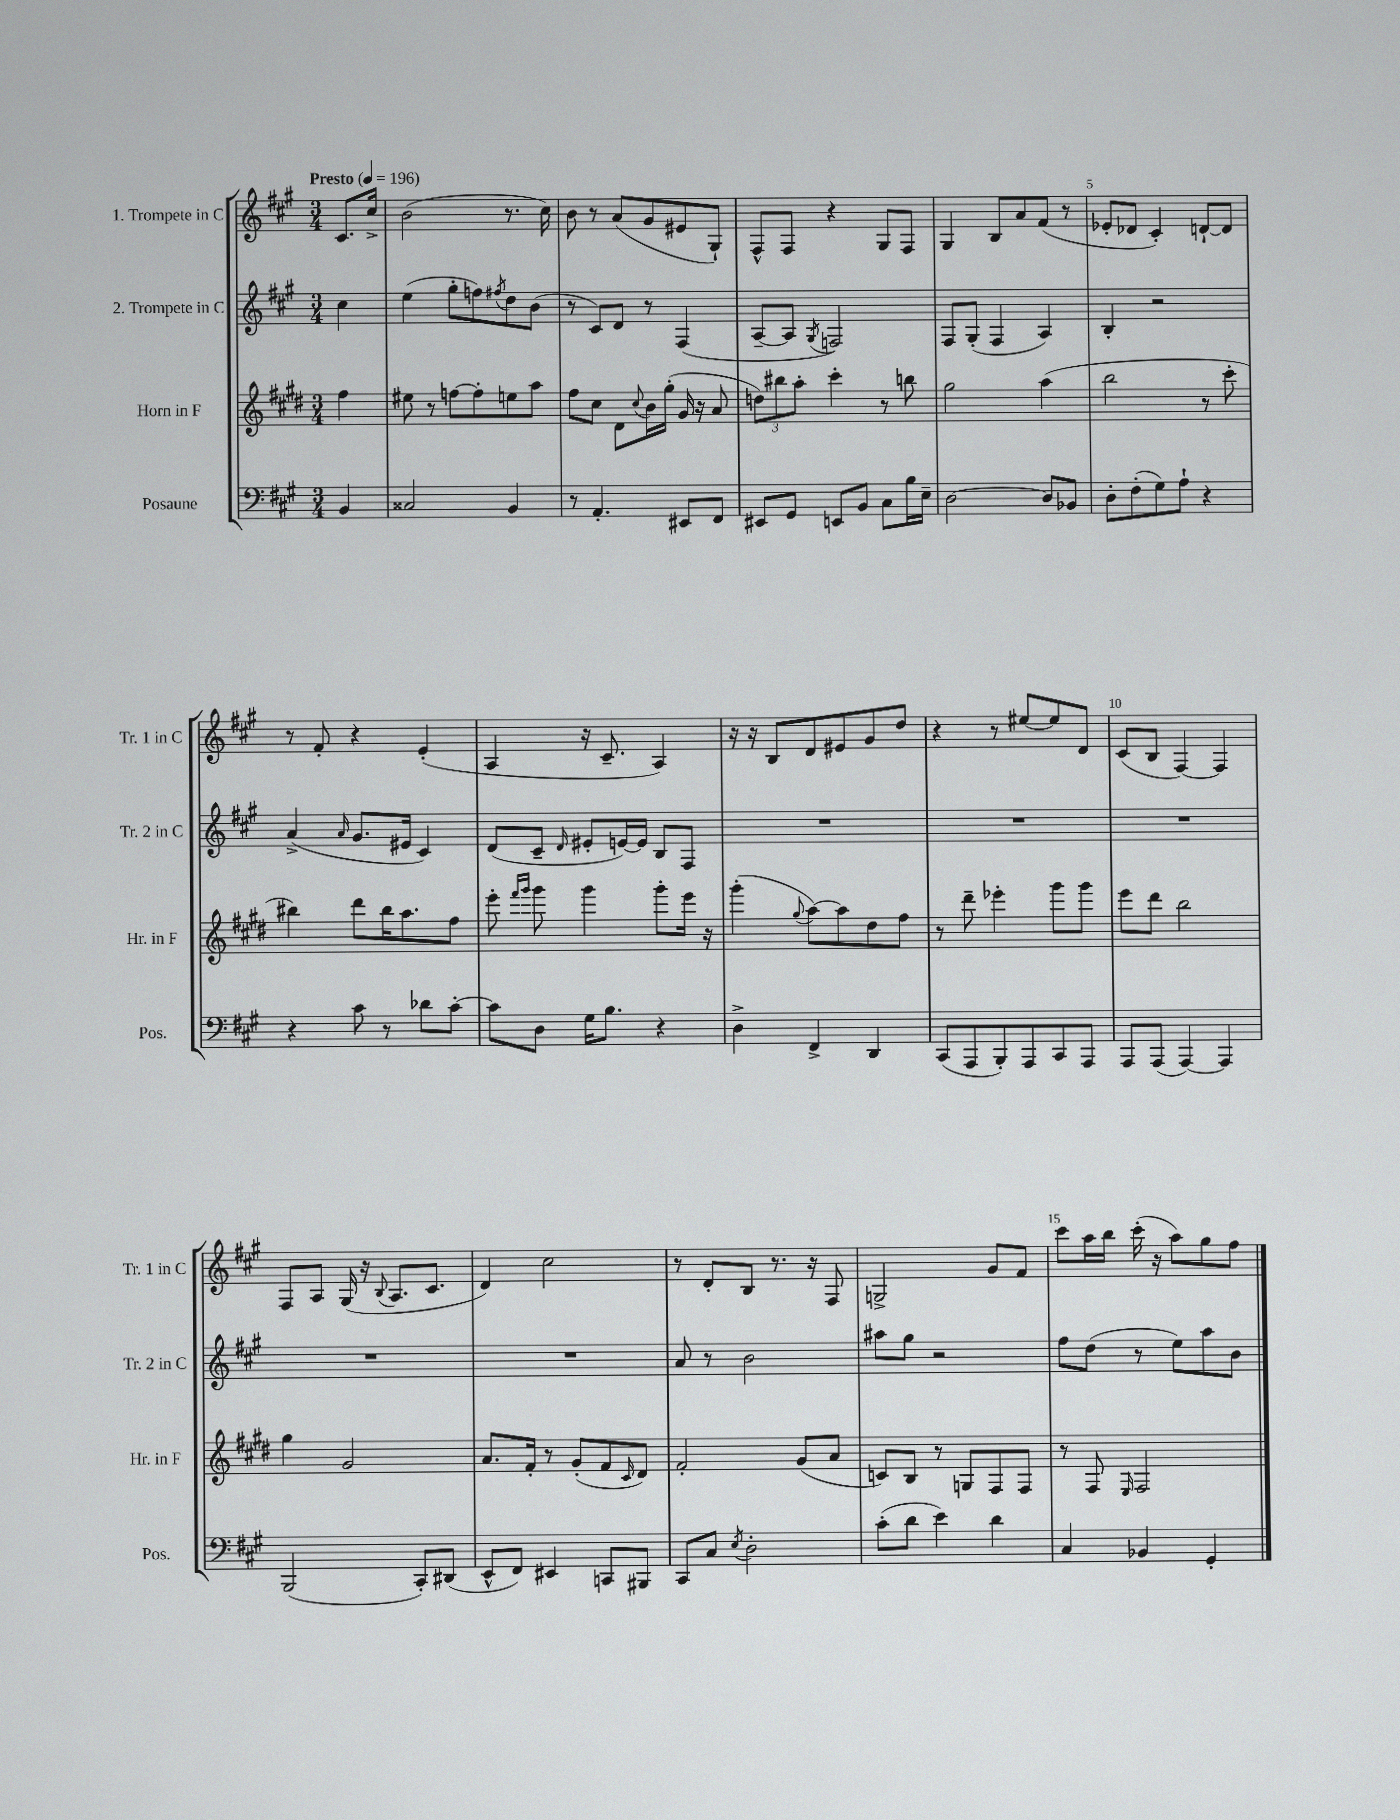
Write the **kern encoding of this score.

**kern	**kern	**kern	**kern
*staff4	*staff3	*staff2	*staff1
*clefF4	*clefG2	*clefG2	*clefG2
*k[f#c#g#]	*k[f#c#g#d#]	*k[f#c#g#]	*k[f#c#g#]
*M3/4	*M3/4	*M3/4	*M3/4
*MM196	*MM196	*MM196	*MM196
4BB	4ff#	4cc#	8.c#
.	.	.	16cc#^
=	=	=	=
2C##	8ee#	(4ee	(2b
.	8r	.	.
.	[8ff	8gg#'	.
.	8ff']	8ff)	.
.	.	8qff#	.
4BB	8ee	8dd	8.r
.	8aa	(8b	.
.	.	.	16cc#)
=	=	=	=
8r	8ff#	8r	8b
4.AA'	8cc#	8c#)	8r
.	8d#	8d	(8a
.	8qqcc#	.	.
.	16b	8r	8g#
.	(16gg#'	.	.
8EE#	16g#	(4F#	8e#
.	16r	.	.
8FF#	8a	.	8G#`)
=	=	=	=
8EE#	12dd)	[8A~	8F#^^
.	12bb#	.	.
8GG#	.	8A]	8F#
.	12aa'	.	.
.	.	8qG#	.
8EE	4ccc#'	2F)	4r
8BB	.	.	.
8C#	8r	.	8G#
16B	8bb	.	8F#
16E~	.	.	.
=	=	=	=
[2D	2gg#	8F#	4G#
.	.	(8G#'	.
.	.	4F#	8B
.	.	.	8a
8D]	(4aa	4A)	(8f#
8BB-	.	.	8r
=	=	=	=
8D'	2bb	4B'	8e-'
(8F#'	.	.	8d-
8G#)	.	2r	4c#')
8A`	.	.	.
4r	8r	.	[8d`
.	8ccc#'	.	8d]
=	=	=	=
4r	4bb#)	(4a^	8r
.	.	.	8f#'
.	.	16qqa	.
8c#	8ddd#	8.g#	4r
8r	16bb#	.	.
.	8.aa	16e#	.
8d-	.	4c#)	(4e'
[8c#'	8ff#	.	.
=	=	=	=
8c#]	8eee'	(8d	4A
.	16qqfff#	.	.
.	16qqggg#	.	.
8D	8ggg#	8c#~	.
.	.	16qqd	.
16G#	4ggg#	8e#'	16r
8.B	.	.	8.c#~
.	.	[16e)	.
.	.	16e]	.
4r	8ggg#'	8B	4A)
.	16eee	8F#	.
.	16r	.	.
=	=	=	=
4D^	(4ggg#'	2.r	16r
.	.	.	16r
.	.	.	8B
.	8qqgg#	.	.
4FF#^	[8aa)	.	8d
.	8aa]	.	8e#
4DD	8dd#	.	8g#
.	8ff#	.	8dd
=	=	=	=
(8CC#	8r	2.r	4r
8AAA	8ddd#~	.	.
8BBB')	4eee-'	.	8r
8AAA	.	.	[8ee#
8CC#	8ggg#	.	8ee#]
8AAA	8ggg#	.	8d
=	=	=	=
8AAA	8eee	2.r	(8c#
(8AAA	8ddd#	.	8B
[4AAA)	2bb	.	[4F#)
4AAA]	.	.	4F#]
=	=	=	=
(2BBB	4gg#	2.r	8F#
.	.	.	8A
.	2g#	.	(16G#
.	.	.	16r
.	.	.	8qqB
.	.	.	8.A
8CC#')	.	.	.
.	.	.	8.c#
(8DD#	.	.	.
=	=	=	=
8EE^^	8.a	2.r	4d)
8FF#)	.	.	.
.	16f#'	.	.
4EE#	8r	.	2cc#
.	(8g#'	.	.
8CC	8f#	.	.
.	16qqc#	.	.
8BBB#	8d#)	.	.
=	=	=	=
8CC#	2f#'	8a	8r
8C#	.	8r	8d'
8qE	.	.	.
2D'	.	2b	8B
.	.	.	8.r
.	(8g#	.	.
.	.	.	16r
.	8a	.	8F#
=	=	=	=
(8c#'	8c)	8aa#	2G^
8d	8B	8gg#	.
4e)	8r	2r	.
.	8G	.	.
4d	8F#	.	8g#
.	8F#	.	8f#
=	=	=	=
4C#	8r	8ff#	8ccc#
.	8F#	(8dd	16aa
.	.	.	16bb
.	16qqE	.	.
4BB-	2F#	8r	(16ccc#'
.	.	.	16r
.	.	8ee)	8aa)
4GG#'	.	8aa	8gg#
.	.	8b	8ff#
==	==	==	==
*-	*-	*-	*-
